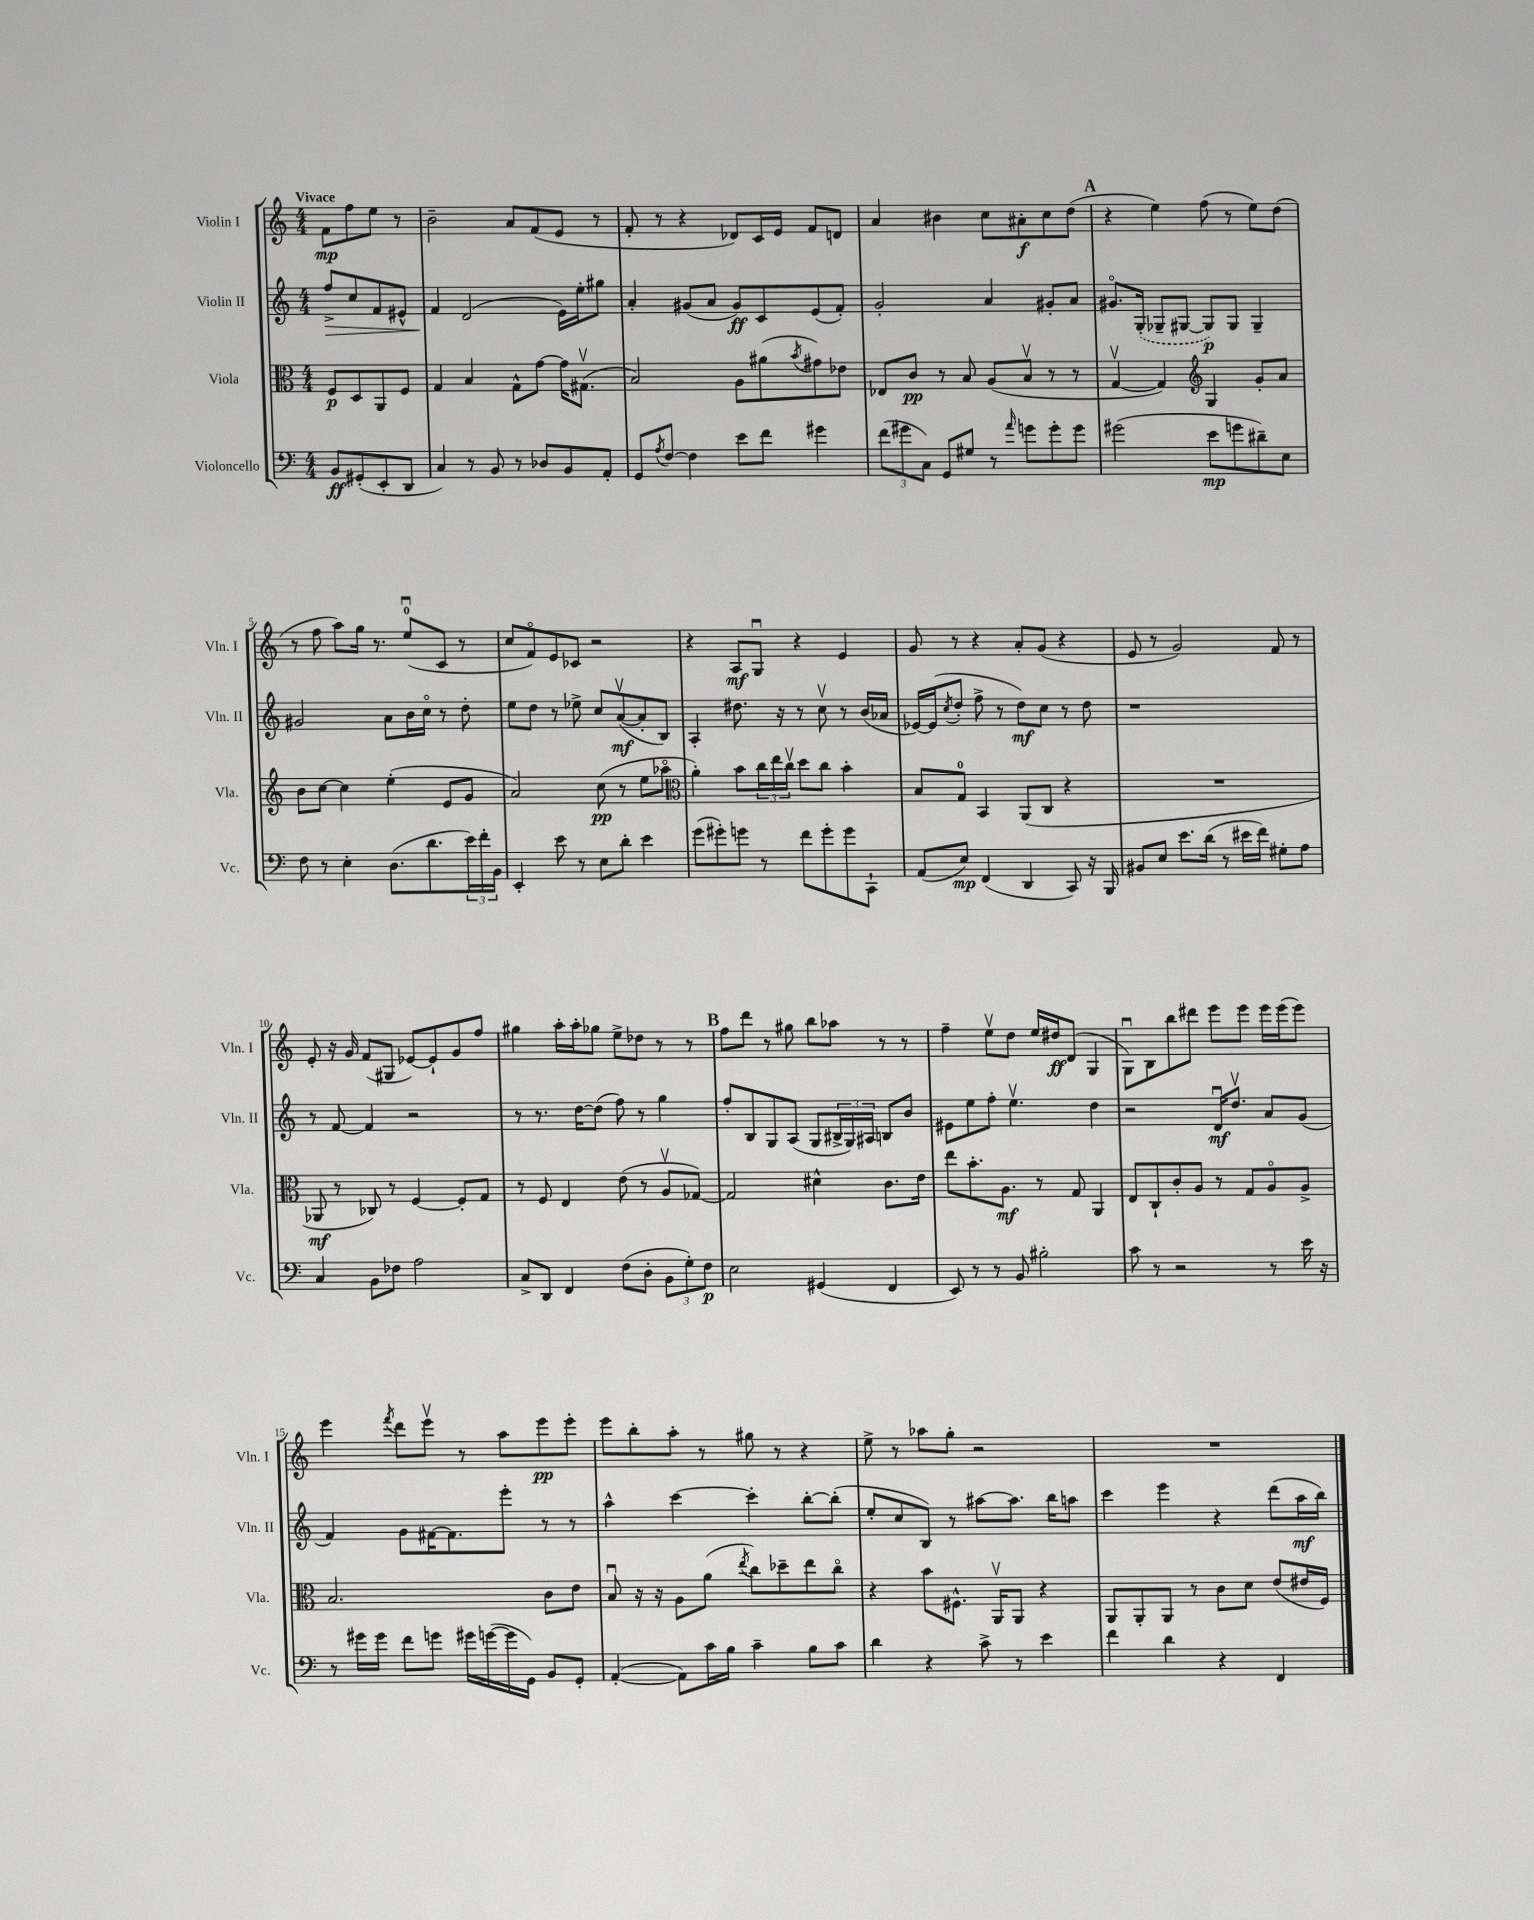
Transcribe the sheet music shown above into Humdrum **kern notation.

**kern	**dynam	**kern	**dynam	**kern	**dynam	**kern	**dynam
*part4	*part4	*part3	*part3	*part2	*part2	*part1	*part1
*staff4	*staff4	*staff3	*staff3	*staff2	*staff2	*staff1	*staff1
*I"Violoncello	*	*I"Viola	*	*I"Violin II	*	*I"Violin I	*
*I'Vc.	*	*I'Vla.	*	*I'Vln. II	*	*I'Vln. I	*
*clefF4	*	*clefC3	*	*clefG2	*	*clefG2	*
*k[]	*	*k[]	*	*k[]	*	*k[]	*
*M4/4	*	*M4/4	*	*M4/4	*	*M4/4	*
=	=	=	=	=	=	=	=
!	!	!	!	!	!	!LO:TX:a:B:t=Vivace	!
!	!	!	!	!	!LO:HP:b	!	!
8BB/L	ff	8F/L	p	8ff^/L	>	8f\L	mp
(8GG#X'/	.	8D/	.	8cc/	.	8ff\	.
8EE'/	.	8AA/	.	8f/	.	8ee\J	.
8DD/J	.	8F/J	.	8e#X^^/J	.	8r	.
=1	=1	=1	=1	=1	=1	=1	=1
4C/)	.	4G/	.	4f/	.	2b~\	.
8r	.	4B/	.	(2d/	]	.	.
8BB/	.	.	.	.	.	.	.
8r	.	8G^^\L	.	.	.	8a/L	.
8D-X/L	.	[8g\J	.	.	.	(8f/	.
8BB/	.	16g\KL]	.	16e\LL)	.	8e/J	.
.	.	(8.G#Xv\J	.	16ee'\J	.	.	.
8AA'/J	.	.	.	8gg#X\J	.	8r	.
=2	=2	=2	=2	=2	=2	=2	=2
8GG/L	.	2B/)	.	4a'/	.	8f'/	.
8qA/	.	.	.	.	.	.	.
[8F/J	.	.	.	.	.	8r	.
4F\]	.	.	.	(8g#X/L	.	4r	.
.	.	.	.	8a/J	.	.	.
8e\L	.	8A\L	.	8g#/L)	ff	8d-X/L)	.
8f\J	.	(8a#X\	.	8c/	.	16c/L	.
.	.	.	.	.	.	16e/JJ	.
.	.	8qb/	.	.	.	.	.
4g#X\	.	8g#X\)	.	(8e/	.	8f/L	.
.	.	8e-X\J	.	8f'/J)	.	8dn/J	.
=3	=3	=3	=3	=3	=3	=3	=3
(12f\L	.	8E-X/L	.	2g'/	.	4a/	.
12g#X\	.	.	.	.	.	.	.
.	.	8c/J	pp	.	.	.	.
12C\J)	.	.	.	.	.	.	.
8GG/L	.	8r	.	.	.	4b#X\	.
8G#X/J	.	8B/	.	.	.	.	.
8r	.	(8A/L	.	4a/	.	8cc\L	.
16qqa/	.	.	.	.	.	.	.
8gn\L	.	8Bv/J	.	.	.	8a#X'\	f
8g'\	.	8r	.	8g#X'/L	.	8cc\	.
8g\J	.	8r	.	8a/J	.	(8dd\J	.
!!LO:REH:place=s1:t=A
=4	=4	=4	=4	=4	=4	=4	=4
(2g#X\	.	[4Gv/	.	8.g#X/L	.	4r	.
.	.	.	.	(16G'/Jk	.	.	.
.	.	4G/])	.	8G-X~/L	.	4ee\)	.
.	.	.	.	[8G#X/J	.	.	.
*	*	*clefG2	*	*	*	*	*
8e\L	mp	4G/	.	8G#/L])	p	(8ff\	.
8gn\	.	.	.	8G#/J	.	8r	.
8d#X~\)	.	8g'/L	.	4G#~/	.	8ee\L)	.
8E\J	.	8a/J	.	.	.	(8dd\J	.
!!LO:LB:g=z
=5	=5	=5	=5	=5	=5	=5	=5
8F\	.	8b\L	.	2g#X/	.	8r	.
8r	.	[8cc\J	.	.	.	8ff\	.
4E'\	.	4cc\]	.	.	.	8aa\L)	.
.	.	.	.	.	.	16gg\Jk	.
.	.	.	.	.	.	8.r	.
(8.D\L	.	(4ee'\	.	8a\L	.	.	.
.	.	.	.	16b\L	.	(8eeu/L	.
8.d\	.	.	.	16cc\JJ	.	.	.
.	.	8e/L	.	8r	.	8c/J	.
24e\L)	.	8g/J	.	8dd'\	.	8r	.
24f'\	.	.	.	.	.	.	.
24BB\JJ	.	.	.	.	.	.	.
=6	=6	=6	=6	=6	=6	=6	=6
4EE'/	.	2a/)	.	8ee\L	.	8cc/L	.
.	.	.	.	8dd\J	.	8f/)	.
8e\	.	.	.	8r	.	8e/	.
8r	.	.	.	8ee-X^\	.	8c-X/J	.
8E\L	.	(8cc\	pp	8cc/L	.	2r	.
8d'\J	.	8r	.	([8av/	mf	.	.
4e\	.	8ee\L	.	8a'/]	.	.	.
.	.	8aa-X\J	.	8B/J)	.	.	.
=7	=7	=7	=7	=7	=7	=7	=7
*	*	*clefC3	*	*	*	*	*
(8g\L	.	4a'\)	.	4A'/	.	4r	.
8g#X'\)	.	.	.	.	.	.	.
8gn\J	.	8b\L	.	8.dd#X\	.	8A/L	mf
8r	.	24cc\L	.	.	.	8Gu/J	.
.	.	24ee\	.	.	.	.	.
.	.	.	.	16r	.	.	.
.	.	24ccv\JJ	.	.	.	.	.
8f\L	.	8dd\L	.	8r	.	4r	.
8g'\	.	8cc\J	.	8ccv\	.	.	.
8g\	.	4b'\	.	8r	.	4e/	.
8CC`\J	.	.	.	(16b/LL	.	.	.
.	.	.	.	16a-X/JJ	.	.	.
=8	=8	=8	=8	=8	=8	=8	=8
(8AA/L	.	8B/L	.	[16e-X/LL)	.	8g/	.
.	.	.	.	(16e-/J]	.	.	.
.	.	.	.	8qcc/	.	.	.
8E/J)	mp	8G/J	.	8dd'/J	.	8r	.
(4FF/	.	4BB/	.	8ff^\	.	4r	.
.	.	.	.	8r	.	.	.
4DD/	.	(8AA/L	.	8dd\L)	mf	8a'/L	.
.	.	8C/J	.	8cc\J	.	(8g/J	.
8CC/)	.	4r	.	8r	.	4r	.
16r	.	.	.	8dd\	.	.	.
16BBB/	.	.	.	.	.	.	.
=9	=9	=9	=9	=9	=9	=9	=9
8BB#X/L	.	1r	.	1r	.	8e/	.
8E/J	.	.	.	.	.	8r	.
8.e\L	.	.	.	.	.	2g/)	.
(16d\Jk	.	.	.	.	.	.	.
8r	.	.	.	.	.	.	.
16e#X\LL	.	.	.	.	.	.	.
16f\JJ)	.	.	.	.	.	.	.
8G#X'\L	.	.	.	.	.	8f/	.
8A\J	.	.	.	.	.	8r	.
!!LO:LB:g=z
=10	=10	=10	=10	=10	=10	=10	=10
4C/	.	8AA-X/	mf	8r	.	8e'/	.
.	.	8r	.	[8f/	.	16r	.
.	.	.	.	.	.	16g/	.
8BB\L	.	8C-X/)	.	4f/]	.	(8f/L	.
8F-X\J	.	8r	.	.	.	8G#X/J	.
2A\	.	[4F/	.	2r	.	[8e-X/L)	.
.	.	.	.	.	.	8e-`/]	.
.	.	8F'/L]	.	.	.	8g/	.
.	.	8G/J	.	.	.	8ff/J	.
=11	=11	=11	=11	=11	=11	=11	=11
8C^/L	.	8r	.	8r	.	4gg#X\	.
8DD/J	.	8F/	.	8.r	.	.	.
4FF/	.	4E/	.	.	.	16aa'\LL	.
.	.	.	.	[16dd\KL	.	16aa'\J	.
.	.	.	.	(8dd\J]	.	8gg-X\J	.
(8F\L	.	(8e\	.	8ff\)	.	8ee^\L	.
8D'\J	.	8r	.	8r	.	8dd-X\J	.
12BB\L	.	8Av/L	.	4gg\	.	8r	.
12G'\)	.	.	.	.	.	.	.
.	.	[8G-X/J)	.	.	.	8r	.
12F\J	p	.	.	.	.	.	.
!!LO:REH:place=s1:t=B
=12	=12	=12	=12	=12	=12	=12	=12
2E\	.	2G-/]	.	8ff'/L	.	8ff\L	.
.	.	.	.	8B/	.	8ddd\J	.
.	.	.	.	8G/	.	8r	.
.	.	.	.	(8A/J	.	8gg#X\	.
(4GG#X/	.	4d#X^^\	.	8G/L	.	8bb\L	.
.	.	.	.	24B#X^/L	.	8aa-X\J	.
.	.	.	.	24G/)	.	.	.
.	.	.	.	24A#X/JJ	.	.	.
4FF/	.	8.c\L	.	8Bn/L	.	8r	.
.	.	.	.	8b/J	.	8r	.
.	.	16e\Jk	.	.	.	.	.
=13	=13	=13	=13	=13	=13	=13	=13
8EE/)	.	8ee\L	.	8e#X\L	.	4ff~\	.
8r	.	8.b'\	.	8ee\	.	.	.
8r	.	.	.	8ff'\J	.	8eev\L	.
.	.	8.A\J	mf	.	.	.	.
8BB/	.	.	.	4.eev\	.	8dd\J	.
2B#X'\	.	8r	.	.	.	16ee/LL	.
.	.	.	.	.	.	16dd#X/J	ff
.	.	8G/	.	.	.	(8d/J	.
.	.	4AA/	.	4dd\	.	4G/	.
=14	=14	=14	=14	=14	=14	=14	=14
8c\	.	8E/L	.	2r	.	8Gu\L)	.
8r	.	8C`/	.	.	.	8B\	.
2r	.	8c'/	.	.	.	8bb\	.
.	.	8A/J	.	.	.	8ddd#X\J	.
.	.	8r	.	16du/KL	mf	8eee\L	.
.	.	.	.	8.ddv/J	.	.	.
.	.	8G/L	.	.	.	8eee\J	.
8r	.	8A/	.	8a/L	.	16eee\LL	.
.	.	.	.	.	.	(16eee\J	.
16e\	.	8A^/J	.	(8g/J	.	8eee\J)	.
16r	.	.	.	.	.	.	.
!!LO:LB:g=z
=15	=15	=15	=15	=15	=15	=15	=15
8r	.	2.B/	.	4f/)	.	4eee\	.
16g#X\LL	.	.	.	.	.	.	.
16g#\JJ	.	.	.	.	.	.	.
.	.	.	.	.	.	8qfff/	.
8f\L	.	.	.	8g\L	.	8ddd\L	.
8gn\J	.	.	.	[16f#X\K	.	8eeev\J	.
.	.	.	.	8.f#\]	.	.	.
16g#X\LL	.	.	.	.	.	8r	.
([16gn\	.	.	.	.	.	.	.
16g\]	.	.	.	8eee'\J	.	8aa\L	.
16GG\JJ)	.	.	.	.	.	.	.
8BB/L	.	8c\L	.	8r	.	8eee\	pp
8GG'/J	.	8e\J	.	8r	.	8eee'\J	.
=16	=16	=16	=16	=16	=16	=16	=16
([4AA'/	.	8Bu/	.	4aa^^\	.	8eee\L	.
.	.	16r	.	.	.	8bb'\	.
.	.	16r	.	.	.	.	.
8AA\L])	.	8A\L	.	[4ccc\	.	8aa'\J	.
16c\L	.	(8a\J	.	.	.	8r	.
16B\JJ	.	.	.	.	.	.	.
.	.	8qee/	.	.	.	.	.
4c~\	.	8cc\L)	.	4ccc'\]	.	8gg#X\	.
.	.	8dd-X~\	.	.	.	8r	.
8B\L	.	8ee\	.	[8bb'\L	.	4r	.
8c\J	.	8cc\J	.	(8bb'\J]	.	.	.
=17	=17	=17	=17	=17	=17	=17	=17
4d\	.	4r	.	8ee'/L	.	8ee^\	.
.	.	.	.	8cc/	.	8r	.
4r	.	8b\L	.	8B/J)	.	8aa-X\L	.
.	.	8.F#X^^\J	.	8r	.	8gg'\J	.
8c^\	.	.	.	[8aa#X\L	.	2r	.
.	.	16AAv/KL	.	.	.	.	.
8r	.	8AA/J	.	8.aa#\J]	.	.	.
4e\	.	4r	.	.	.	.	.
.	.	.	.	16bb\KL	.	.	.
.	.	.	.	8aan\J	.	.	.
=18	=18	=18	=18	=18	=18	=18	=18
4f\	.	8AA/L	.	4ccc\	.	1r	.
.	.	8AA'/	.	.	.	.	.
4d\	.	8AA/J	.	4eee\	.	.	.
.	.	8r	.	.	.	.	.
4r	.	8c\L	.	4r	.	.	.
.	.	8d\J	.	.	.	.	.
4FF/	.	(8e/L	.	(8ddd\L	.	.	.
.	.	16e#X/L	.	16aa\L	mf	.	.
.	.	16F/JJ)	.	16bb\JJ)	.	.	.
==	==	==	==	==	==	==	==
*-	*-	*-	*-	*-	*-	*-	*-
